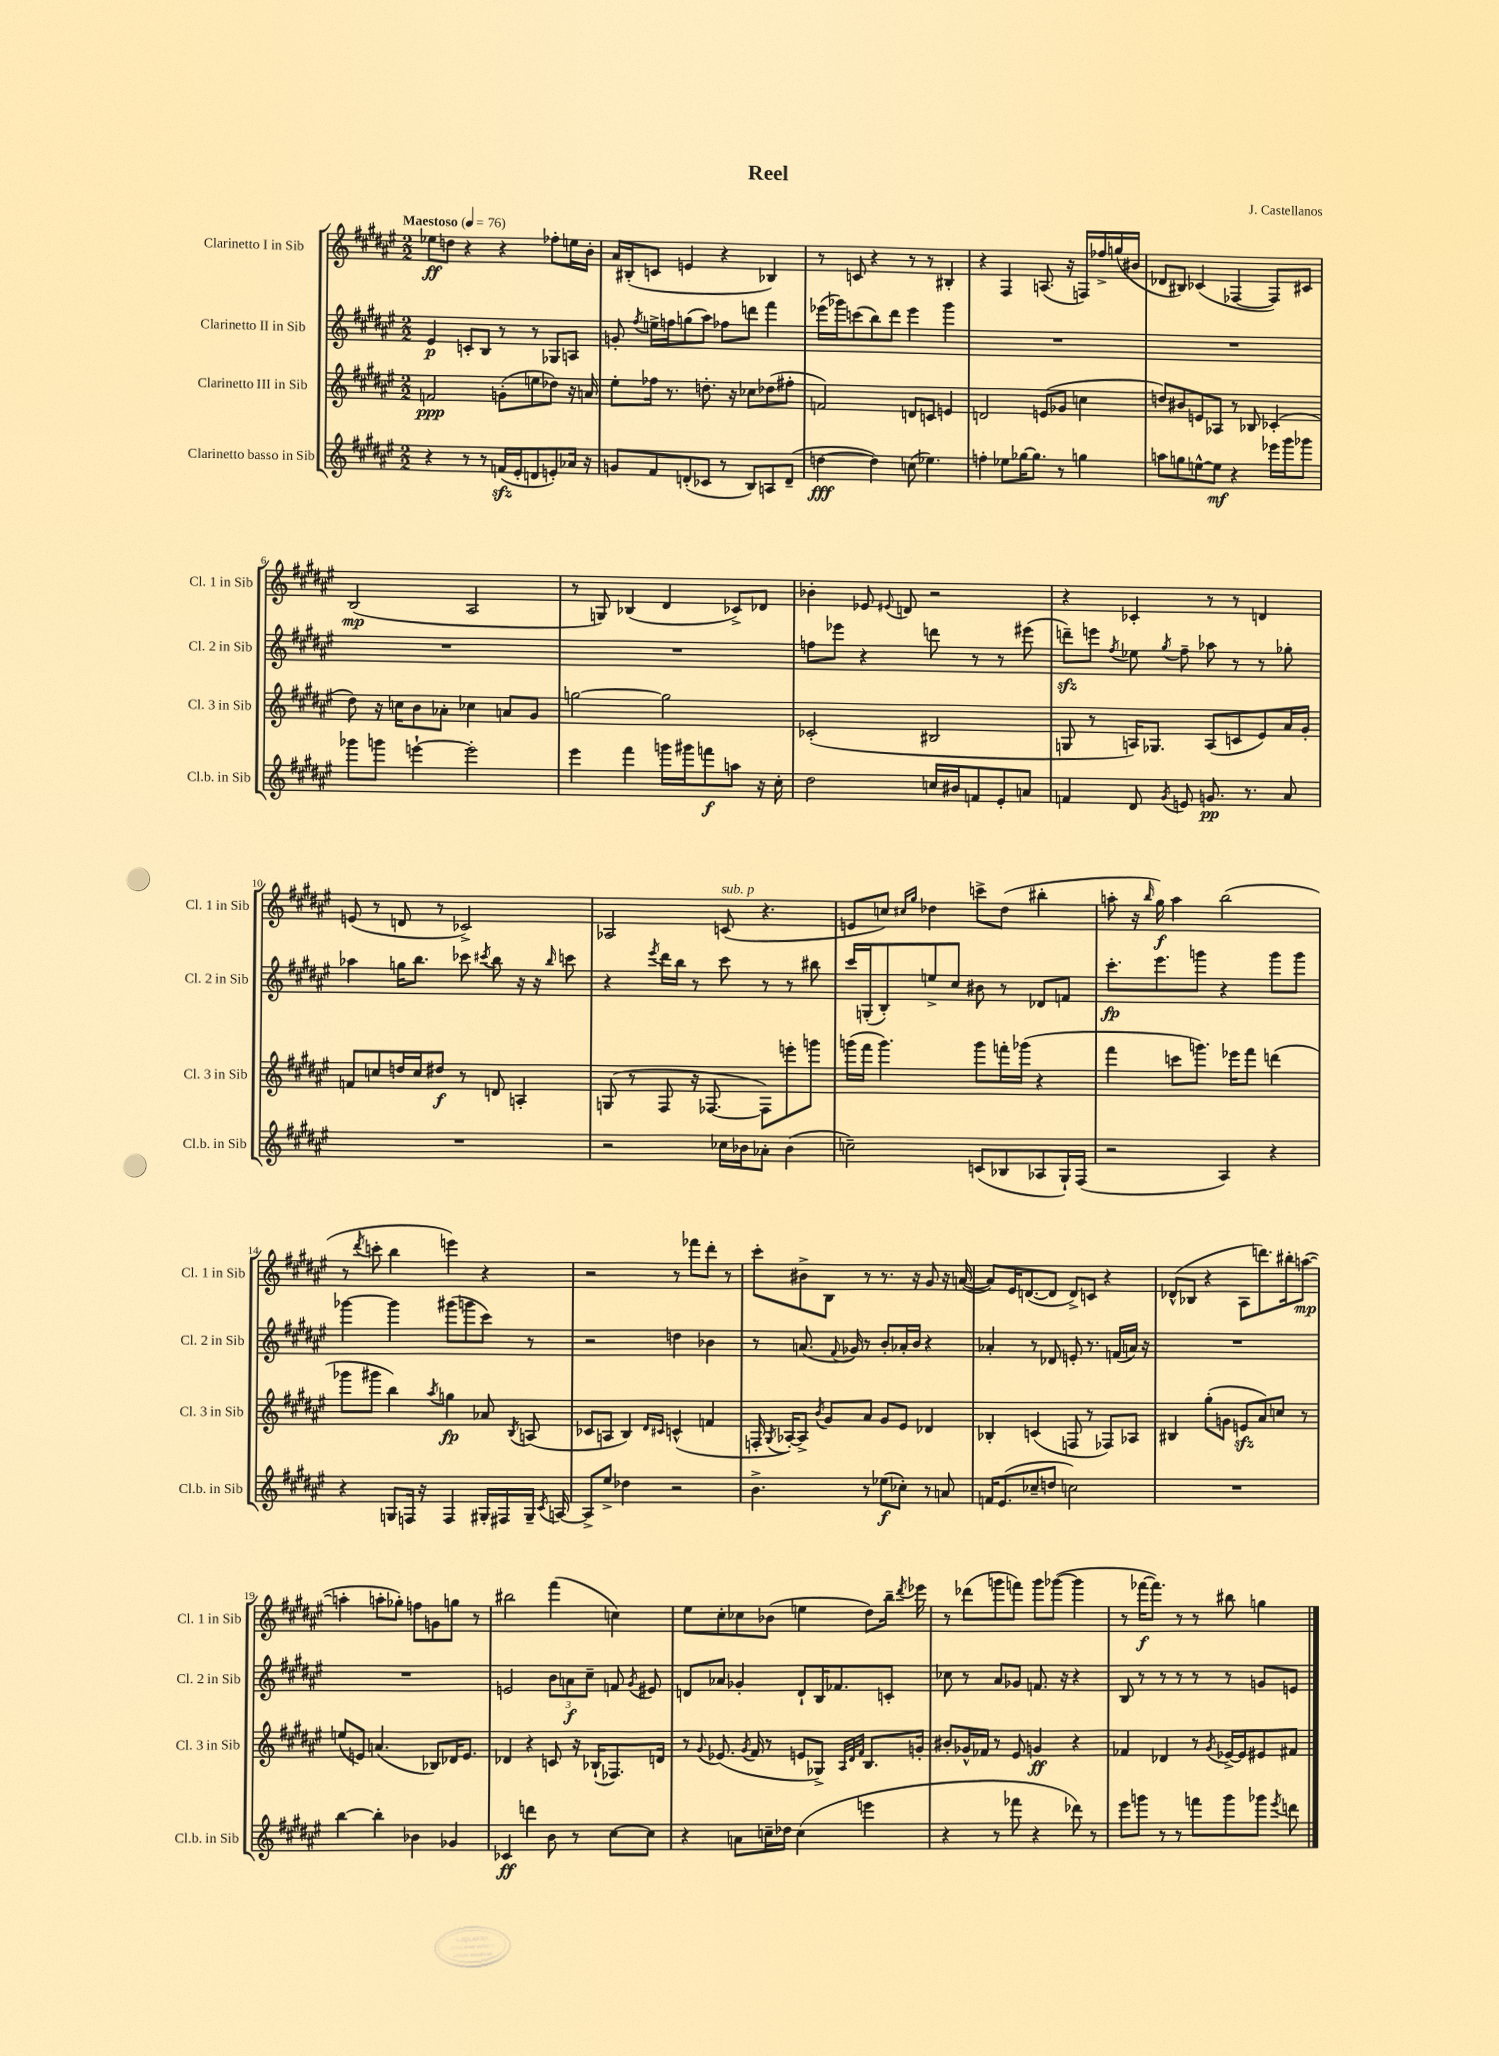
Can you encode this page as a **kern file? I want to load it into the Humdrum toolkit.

**kern	**dynam	**kern	**dynam	**kern	**dynam	**kern	**dynam
*part4	*part4	*part3	*part3	*part2	*part2	*part1	*part1
*staff4	*staff4	*staff3	*staff3	*staff2	*staff2	*staff1	*staff1
*I"Clarinetto basso in Sib	*	*I"Clarinetto III in Sib	*	*I"Clarinetto II in Sib	*	*I"Clarinetto I in Sib	*
*I'Cl.b. in Sib	*	*I'Cl. 3 in Sib	*	*I'Cl. 2 in Sib	*	*I'Cl. 1 in Sib	*
*clefG2	*	*clefG2	*	*clefG2	*	*clefG2	*
*k[f#c#g#d#a#e#]	*	*k[f#c#g#d#a#e#]	*	*k[f#c#g#d#a#e#]	*	*k[f#c#g#d#a#e#]	*
*M2/2	*	*M2/2	*	*M2/2	*	*M2/2	*
*MM76	*	*MM76	*	*MM76	*	*MM76	*
=1	=1	=1	=1	=1	=1	=1	=1
!	!	!	!	!	!	!LO:TX:a:B:t=Maestoso	!
4r	.	2fn/	ppp	4e#/	p	8ee-X\L	ff
.	.	.	.	.	.	8ddn\J	.
8r	.	.	.	8cn'/L	.	4r	.
8r	.	.	.	8B/J	.	.	.
(16fnzz/LL	.	(8gn'\L	.	8r	.	4r	.
16e#'/J	.	.	.	.	.	.	.
8dn/	.	8een\	.	8r	.	.	.
8en'/)	.	8dd-X\J)	.	8G-X/L	.	8ff-X'\L	.
16a-X/Jk	.	16r	.	8An/J	.	16een\L	.
16r	.	16an/	.	.	.	16b'\JJ	.
=2	=2	=2	=2	=2	=2	=2	=2
8gn/L	.	8ee#'\L	.	8gn'/	.	16a#/LL	.
.	.	.	.	.	.	(16B#X'/J	.
.	.	.	.	8qff#/	.	.	.
8f#/	.	16ff-X\Jk	.	16een^\LL	.	8cn/J	.
.	.	8.r	.	16ffn\J	.	.	.
(8dn'/	.	.	.	(8ggn\	.	4en/	.
8c-X/J	.	8.ddn'\	.	8aa#\J)	.	.	.
8r	.	.	.	8ff-X\L	.	4r	.
.	.	16r	.	.	.	.	.
8B/L)	.	8cc-X\L	.	8dddn\J	.	.	.
8An/	.	(8dd-X\	.	4fff#\	.	4B-X/)	.
(8d~/J	.	8ff#X'\J	.	.	.	.	.
=3	=3	=3	=3	=3	=3	=3	=3
[4ddn\	fff	2fn/)	.	(16eee-X\LL	.	8r	.
.	.	.	.	16ggg-X\J)	.	.	.
.	.	.	.	(8cccn\	.	8cn/	.
4dd\])	.	.	.	8bb\)	.	4r	.
.	.	.	.	8ddd#\J	.	.	.
(8ccn\	.	8dn/L	.	4eee-\	.	8r	.
4.ee-X\)	.	8cn/J	.	.	.	8r	.
.	.	4en/	.	4ggg-\	.	4B#X'/	.
=4	=4	=4	=4	=4	=4	=4	=4
4ffn'\	.	2dn/	.	1r	.	4r	.
8ee-X\L	.	.	.	.	.	4F#/	.
[16gg-X\K	.	.	.	.	.	.	.
8.gg-\J]	.	.	.	.	.	.	.
.	.	(8en/L	.	.	.	(8.An/	.
8r	.	8g-X/J	.	.	.	.	.
.	.	.	.	.	.	16r	.
4ggn\	.	4ccn\	.	.	.	16Fn/LL)	.
.	.	.	.	.	.	16ff-X^/	.
.	.	.	.	.	.	(16ggn/	.
.	.	.	.	.	.	16b#X/JJ	.
=5	=5	=5	=5	=5	=5	=5	=5
8aan\L	.	8ddn/L)	.	1r	.	8d-X/L	.
8ggn\	.	8b#X/	.	.	.	8B#X/J)	.
[8een^^\	.	8en/	.	.	.	(4c-X/	.
8ee\J]	mf	8A-X/J	.	.	.	.	.
4r	.	8r	.	.	.	[4F-X/	.
.	.	8B-X/	.	.	.	.	.
16eee-X\LL	.	(4c-X'/	.	.	.	8F-/L])	.
16ggg#\J	.	.	.	.	.	.	.
8ggg-X\J	.	.	.	.	.	8c#X/J	.
!!LO:LB:g=z
=6	=6	=6	=6	=6	=6	=6	=6
8ggg-X\L	.	8dd#\)	.	1r	.	(2B/	mp
8gggn\J	.	16r	.	.	.	.	.
.	.	16ccn\KL	.	.	.	.	.
[4eeen`\	.	8b\	.	.	.	.	.
.	.	8a-X'\J	.	.	.	.	.
2eee'\]	.	4cc-X\	.	.	.	2A#/	.
.	.	8an/L	.	.	.	.	.
.	.	8g#/J	.	.	.	.	.
=7	=7	=7	=7	=7	=7	=7	=7
4eee#\	.	[2ggn\	.	1r	.	8r	.
.	.	.	.	.	.	8Gn/)	.
4fff#\	.	.	.	.	.	(4B-X/	.
16gggn\LL	.	2gg\]	.	.	.	4d#/	.
16ggg#X\J	.	.	.	.	.	.	.
8fffn\	f	.	.	.	.	.	.
8aan\J	.	.	.	.	.	8c-X^/L)	.
16r	.	.	.	.	.	8d-X/J	.
16cc#'\	.	.	.	.	.	.	.
=8	=8	=8	=8	=8	=8	=8	=8
2dd#\	.	(2c-X'/	.	8ffn\L	.	4b-X'\	.
.	.	.	.	8eee-X\J	.	.	.
.	.	.	.	4r	.	8e-X/	.
.	.	.	.	.	.	8qqe#X/	.
.	.	.	.	.	.	8dn/	.
16ccn/LL	.	2B#X/	.	8dddn\	.	2r	.
16b#X/J	.	.	.	.	.	.	.
8fn/	.	.	.	8r	.	.	.
8e#'/	.	.	.	8r	.	.	.
8an/J	.	.	.	(8eee#X\	.	.	.
=9	=9	=9	=9	=9	=9	=9	=9
4fn/	.	8Gn/	.	8dddnzz~\L)	.	4r	.
.	.	8r	.	8eeen\J	.	.	.
.	.	.	.	8qff#/	.	.	.
8d#/	.	16An/KL)	.	8ee-X\	.	4c-X'/	.
.	.	8.G-X/J	.	.	.	.	.
8qg#/	.	.	.	8qgg#/	.	.	.
8en/	.	.	.	8ff#~\	.	.	.
8.gn/	pp	(8A/L	.	8aa-X\	.	8r	.
.	.	8cn/	.	8r	.	8r	.
8.r	.	.	.	.	.	.	.
.	.	8e#/)	.	8r	.	4dn/	.
8a#/	.	16a#/L	.	8gg-X'\	.	.	.
.	.	16g#'/JJ	.	.	.	.	.
!!LO:LB:g=z
=10	=10	=10	=10	=10	=10	=10	=10
1r	.	8fn/L	.	4aa-X\	.	(8en/	.
.	.	8ccn/	.	.	.	8r	.
.	.	16ddn/L	.	16ggn\KL	.	8dn/	.
.	.	16cc/J	.	8.bb\J	.	.	.
.	.	8dd#X/J	f	.	.	8r	.
.	.	8r	.	8ccc-X\	.	2c-X^/)	.
.	.	.	.	8qccc#X/	.	.	.
.	.	8dn/	.	8bb\	.	.	.
.	.	4An'/	.	16r	.	.	.
.	.	.	.	16r	.	.	.
.	.	.	.	16qqbb/	.	.	.
.	.	.	.	8cccn\	.	.	.
=11	=11	=11	=11	=11	=11	=11	=11
2r	.	(8Gn/	.	4r	.	2A-X/	.
.	.	8r	.	.	.	.	.
.	.	.	.	8qeee#/	.	.	.
.	.	8F#/	.	16ddd#\LL	.	.	.
.	.	.	.	16bb\JJ	.	.	.
.	.	16r	.	8r	.	.	.
.	.	[8.F-X/	.	.	.	.	.
!	!	!	!	!	!	!LO:TX:a:i:t=sub. p	!
16cc-X\LL	.	.	.	8ccc#\	.	(8cn/	.
16b-X\J	.	.	.	.	.	.	.
8a-X'\J	.	8F-\L])	.	8r	.	4.r	.
(4b-\	.	8eeen'\	.	8r	.	.	.
.	.	8gggn\J	.	8bb#X\	.	.	.
=12	=12	=12	=12	=12	=12	=12	=12
2ccn~\)	.	(16gggn\LL	.	16ccc#/LL	.	8en/L	.
.	.	16fff#\JJ	.	(16Gn'/J	.	.	.
.	.	4.ggg\)	.	8B'/)	.	8ccn/J)	.
.	.	.	.	.	.	16qqcc#X/LL	.
.	.	.	.	.	.	16qqgg#/JJ	.
.	.	.	.	8een^/	.	4dd-X\	.
.	.	.	.	8cc#/J	.	.	.
(8cn/L	.	8ggg\L	.	8b#X\	.	8cccn^\L	.
8B-X/	.	16fffn'\L	.	8r	.	(8dd-\J	.
.	.	(16ggg-X\JJ	.	.	.	.	.
8A-X/	.	4r	.	8d-X/L	.	4bb#X'\	.
16G#`/L)	.	.	.	8fn/J	.	.	.
(16F#/JJ	.	.	.	.	.	.	.
=13	=13	=13	=13	=13	=13	=13	=13
2r	.	4fff#\	.	8.ccc#'\L	fp	8aan'\	.
.	.	.	.	.	.	16r	.
.	.	.	.	.	.	16qqbb/	.
.	.	.	.	8.eee#\	.	16gg#\)	f
.	.	8cccn\L	.	.	.	4aa\	.
.	.	8.gggn\J)	.	8gggn\J	.	.	.
4A#/)	.	.	.	4r	.	(2bb\	.
.	.	16eee-X\KL	.	.	.	.	.
.	.	8fff#\J	.	.	.	.	.
4r	.	(4dddn\	.	8ggg\L	.	.	.
.	.	.	.	8ggg\J	.	.	.
!!LO:LB:g=z
=14	=14	=14	=14	=14	=14	=14	=14
4r	.	8ggg-X\L	.	[4ggg-X\	.	8r	.
.	.	.	.	.	.	8qddd#/	.
.	.	8ggg#X\J	.	.	.	8cccn'\	.
8Gn/L	.	4bb\)	.	4ggg-\]	.	4bb\	.
16Fn/Jk	.	.	.	.	.	.	.
16r	.	.	.	.	.	.	.
.	.	8qaa#/	.	.	.	.	.
4F/	.	4ggn\	fp	(8ggg#X\L	.	4eeen\)	.
.	.	.	.	8gggn\	.	.	.
16G#X'/LL	.	8a-X/	.	8ccc#\J)	.	4r	.
16F#X/	.	.	.	.	.	.	.
.	.	8qB/	.	.	.	.	.
16G#~/JJ	.	(8An/	.	8r	.	.	.
8qc#/	.	.	.	.	.	.	.
[16An/	.	.	.	.	.	.	.
=15	=15	=15	=15	=15	=15	=15	=15
8A^/L]	.	8c-X/L	.	2r	.	2r	.
8ee#^/J	.	8An/J	.	.	.	.	.
4dd-X\	.	4B/)	.	.	.	.	.
.	.	16qqd#/LL	.	.	.	.	.
.	.	16qqc#X/JJ	.	.	.	.	.
2r	.	(4cn^^/	.	4ddn\	.	8r	.
.	.	.	.	.	.	8fff-X\L	.
.	.	4fn/	.	4b-X\	.	8ddd#'\J	.
.	.	.	.	.	.	8r	.
=16	=16	=16	=16	=16	=16	=16	=16
4.b^\	.	16Fn'/	.	8r	.	8ccc#'\L	.
.	.	8qG#/	.	.	.	.	.
.	.	[16A-X'/KL)	.	.	.	.	.
.	.	8A-^/J]	.	(8.an/	.	8b#X^\	.
.	.	8qb/	.	.	.	.	.
.	.	8g#/L	.	.	.	8B\J	.
.	.	.	.	8qqf#/	.	.	.
.	.	.	.	16g-X/)	.	.	.
8r	.	8a#/J	.	8r	.	8r	.
(8ee-X\L	f	8g#/L	.	8b'/L	.	8.r	.
8cc-X'\J)	.	8e#/J	.	16a-X'/L	.	.	.
.	.	.	.	16b/JJ	.	16r	.
8r	.	4d-X/	.	4r	.	8g#/	.
8an/	.	.	.	.	.	16r	.
.	.	.	.	.	.	([16an/	.
=17	=17	=17	=17	=17	=17	=17	=17
16fn/KL	.	4B-X'/	.	4a-X'/	.	8a/L])	.
(8.e#/	.	.	.	.	.	.	.
.	.	.	.	.	.	16e#/K	.
.	.	.	.	.	.	([8.dn/	.
8cc-X~/	.	(4cn/	.	8r	.	.	.
8ddn/J	.	.	.	8d-X/	.	8d/J]	.
2ccn\)	.	8Fn/	.	8en'/	.	8d^/L)	.
.	.	8r	.	8.r	.	8cn/J	.
.	.	8F-X/L)	.	.	.	4r	.
.	.	.	.	(16fn/LL	.	.	.
.	.	8A-X/J	.	16an/JJ)	.	.	.
.	.	.	.	16r	.	.	.
=18	=18	=18	=18	=18	=18	=18	=18
1r	.	4B#X/	.	1r	.	(8d-X^^/L	.
.	.	.	.	.	.	8B-X/J	.
.	.	(8gg#'\L	.	.	.	4r	.
.	.	8gn\J	.	.	.	.	.
.	.	8enzz/L	.	.	.	8A#\L	.
.	.	8a#/)	.	.	.	8.dddn\)	.
.	.	8ccn/J	.	.	.	.	.
.	.	.	.	.	.	16bb#X'\k	.
.	.	8r	.	.	.	([8aan\J	mp
!!LO:LB:g=z
=19	=19	=19	=19	=19	=19	=19	=19
[4bb\	.	(8een/L	.	1r	.	4aan'\]	.
.	.	8en/J)	.	.	.	.	.
4bb'\]	.	(4.an/	.	.	.	8aan'\L	.
.	.	.	.	.	.	8gg-X'\J)	.
4b-X\	.	.	.	.	.	8ffn\L	.
.	.	8B-X/L)	.	.	.	8gn\	.
4g-X/	.	16d-X/K	.	.	.	8ggn\J	.
.	.	8.e/J	.	.	.	.	.
.	.	.	.	.	.	8r	.
=20	=20	=20	=20	=20	=20	=20	=20
4c-X/	ff	4d-X/	.	2en/	.	2bb#X\	.
4dddn\	.	4r	.	.	.	.	.
8b\	.	8cn/	.	12b\L	.	(4fff#\	.
.	.	.	.	12an\	f	.	.
8r	.	16r	.	.	.	.	.
.	.	.	.	12cc#~\J	.	.	.
.	.	(16B-X`/KL	.	.	.	.	.
[8cc#\L	.	8.F-X/)	.	8fn/	.	4ccn\)	.
.	.	.	.	8qg#/	.	.	.
8cc#\J]	.	.	.	8e#X/	.	.	.
.	.	16dn/Jk	.	.	.	.	.
=21	=21	=21	=21	=21	=21	=21	=21
4r	.	8r	.	8dn/L	.	8ee#\L	.
.	.	8qqg#/	.	.	.	.	.
.	.	(8.e-X/	.	8a-X/J	.	8cc#'\	.
8an\L	.	.	.	4g-X'/	.	8cc-X\	.
.	.	8qg#/	.	.	.	.	.
.	.	16f#/	.	.	.	.	.
16ccn~\L	.	8r	.	.	.	(8b-X\J	.
16dd-X\JJ	.	.	.	.	.	.	.
(4cc\	.	8en/L	.	8d`/L	.	4een\	.
.	.	8G-X^/J)	.	16B/K	.	.	.
.	.	.	.	8.f-X/	.	.	.
.	.	32qqA#/LLL	.	.	.	.	.
.	.	32qqd#/	.	.	.	.	.
.	.	32qqf#/JJJ	.	.	.	.	.
4eeen\	.	8.B/L	.	.	.	8dd#\L)	.
.	.	.	.	8cn'/J	.	16bb~\Jk	.
.	.	.	.	.	.	8qddd#/	.
.	.	16gn'/Jk	.	.	.	16eee-X\	.
=22	=22	=22	=22	=22	=22	=22	=22
4r	.	8b#X'/L	.	8cc-X\	.	8r	.
.	.	16g-X^^/L	.	8r	.	(8ddd-X\L	.
.	.	16f-X/JJ	.	.	.	.	.
8r	.	8r	.	8a#/L	.	8gggn\	.
8fff-X\	.	8e#/	.	8g-X/J	.	8fffn\J)	.
4r	.	4gn/	ff	8.fn/	.	8ggg\L	.
.	.	.	.	.	.	([8ggg-X\J	.
.	.	.	.	16r	.	.	.
8ddd-X\)	.	4r	.	4r	.	4ggg-\]	.
8r	.	.	.	.	.	.	.
=23	=23	=23	=23	=23	=23	=23	=23
8eee#\L	.	4f-X/	.	8B/	.	8r	.
8gggn\J	.	.	.	8r	.	[16fff-X\KL	f
.	.	.	.	.	.	8.fff-\J])	.
8r	.	4d-X/	.	8r	.	.	.
8r	.	.	.	8r	.	8r	.
8fffn\L	.	8r	.	8r	.	8r	.
.	.	8qg#/	.	.	.	.	.
8ggg\	.	[16e-X^/LL	.	8r	.	8bb#X\	.
.	.	16e-/J]	.	.	.	.	.
8ggg-X\J	.	8e#X/	.	8gn/L	.	4ggn\	.
8qeee#/	.	.	.	.	.	.	.
8dddn\	.	8f#X/J	.	8en/J	.	.	.
==	==	==	==	==	==	==	==
*-	*-	*-	*-	*-	*-	*-	*-
